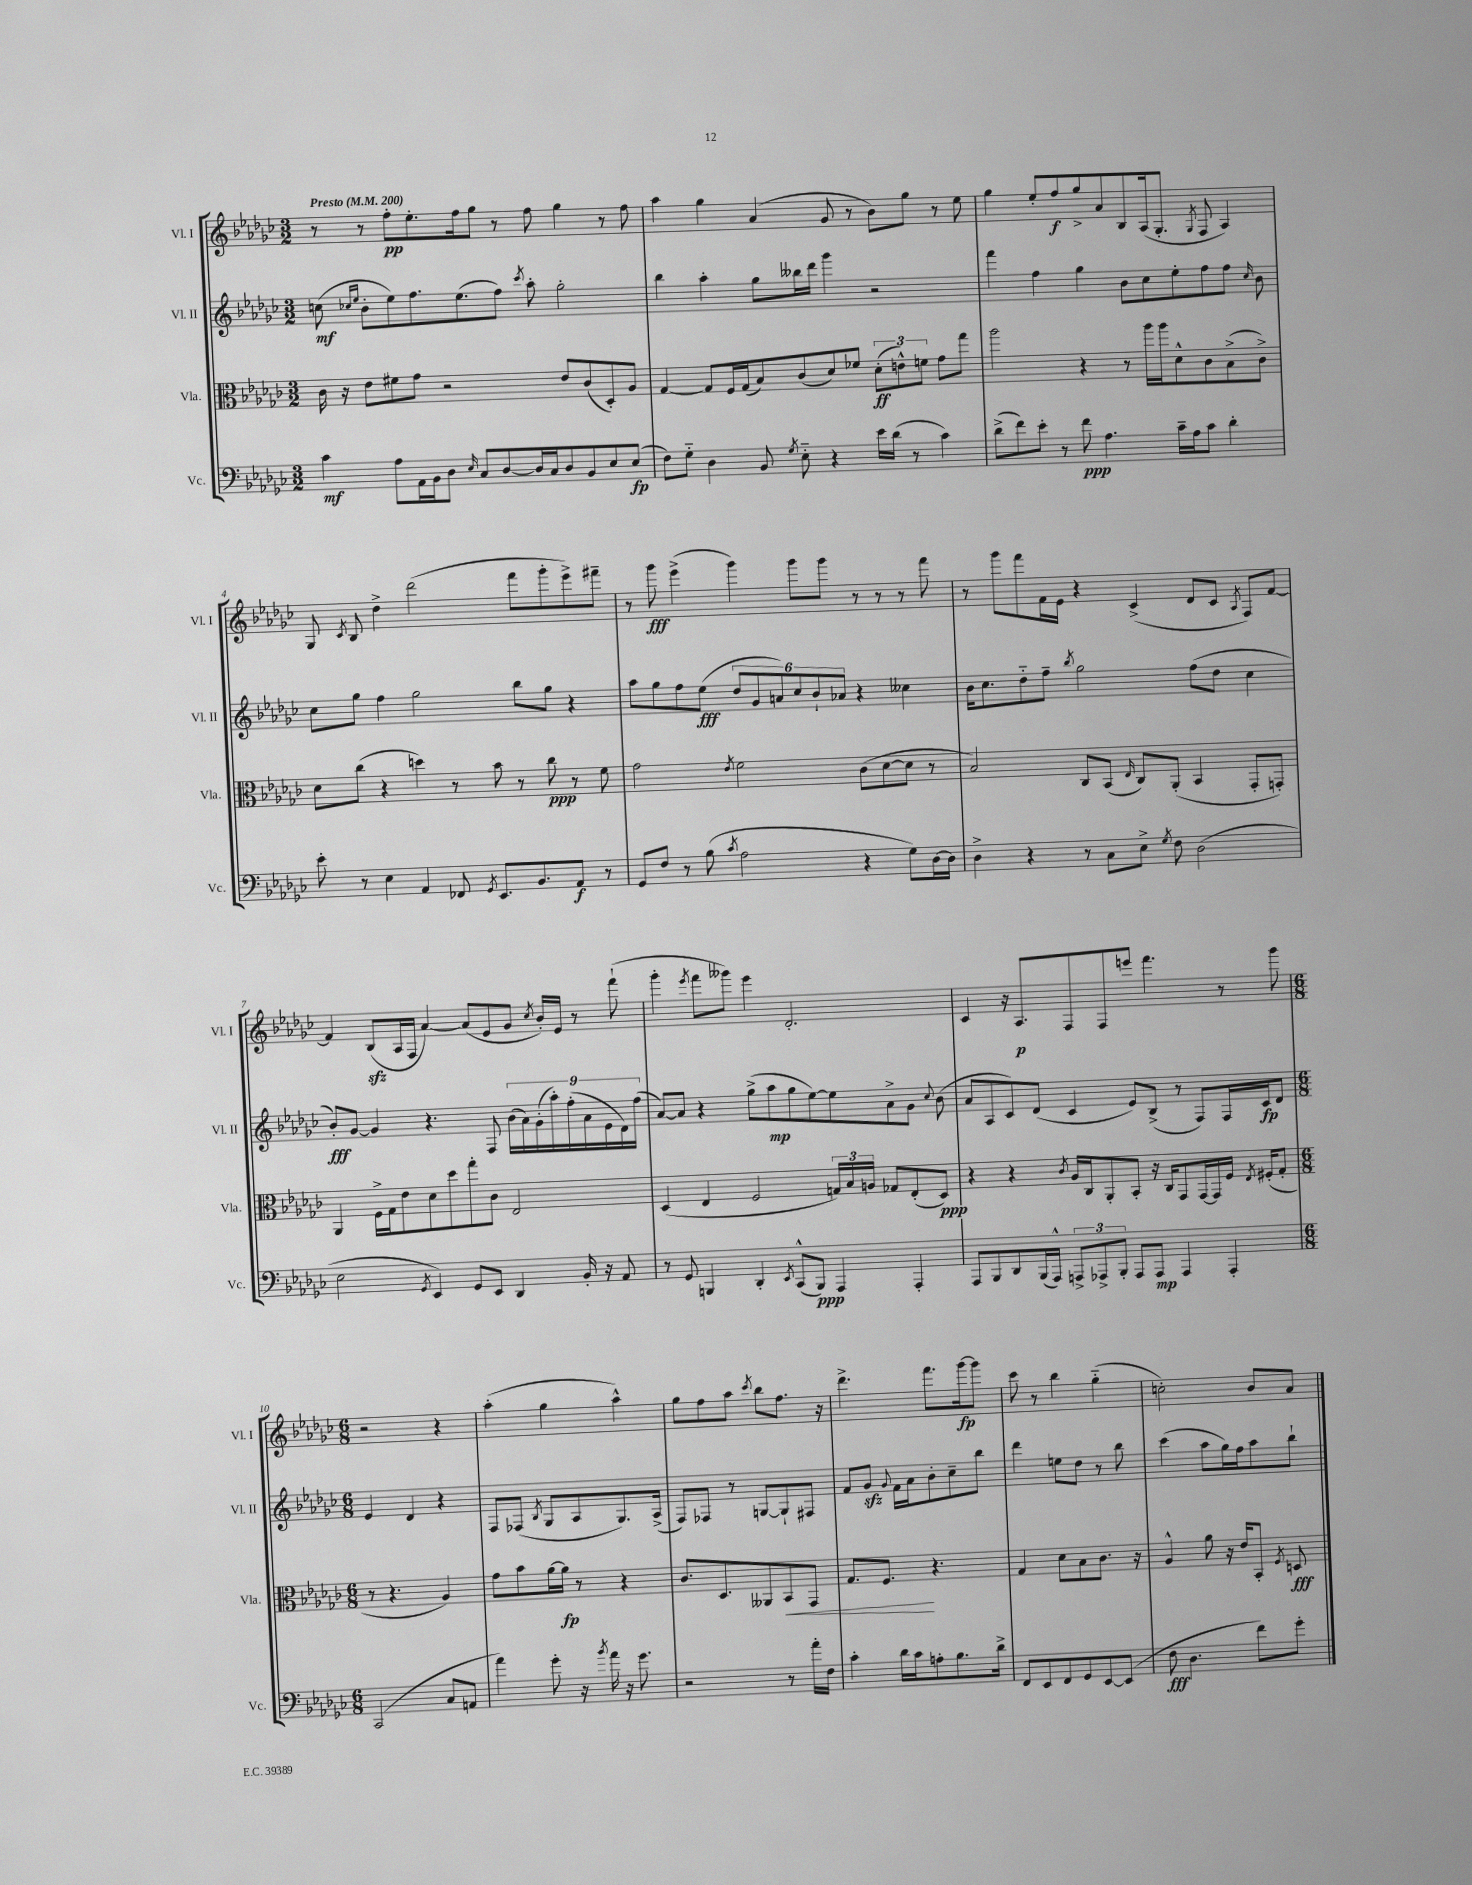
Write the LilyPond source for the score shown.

<<
\new StaffGroup <<
\new Staff = "s0" \with { instrumentName = "Vl. I" shortInstrumentName = "Vl. I" } {
    \clef treble \key ges \major \numericTimeSignature \time 3/2 \tempo "Presto" 4 = 200
    \autoBeamOff r8 r8 f''8[-.\pp ees''8.-. f''16 ges''8] r8 f''8 ges''4 r8 f''8 |
    aes''4 ges''4 aes'4( ges'8 r8 bes'8[) ges''8] r8 ees''8 |
    ges''4 ees''8[-. f''8\f ges''8-> aes'8 bes8 aes16( ges8.]-. \acciaccatura { ges8 } f8 aes4) |
    ges8 \acciaccatura { ces'8 } bes8 des''4-> des'''2( f'''8[ ges'''8-. ees'''8->) fis'''8]-- |
    r8 ges'''8\fff ees'''4->( ges'''4) ges'''8[ ges'''8] r8 r8 r8 f'''8 |
    r8 ges'''8[ f'''8 f'16 ees'16] r4 ces'4->( des'8[ ces'8] \acciaccatura { aes8 } f8[) f'8]~ |
    f'4 bes8[\sfz( aes16 f16] aes'4~) aes'8[( ees'8 ges'8] \acciaccatura { ces''8 } bes'16[-.) ees'16] r8 f'''8-!( |
    ges'''4-. \acciaccatura { ees'''8 } f'''8[ geses'''8]) ees'''4 des'2.-. |
    ces'4 r16 aes8.[\p f8 f8 e'''8] f'''4. r8 ges'''8 |
    \numericTimeSignature \time 6/8 r2 r4 |
    aes''4-.( ges''4 aes''4-^) |
    ges''8[ f''8 aes''8] \acciaccatura { ces'''8 } bes''8[ f''8.] r16 |
    des'''4.-> f'''8.[ ges'''16~\fp ges'''8] |
    ces'''8 r8 bes''4 ges''4-_( |
    c''2-.) bes'8[ aes'8] \bar "|." |
}
\new Staff = "s1" \with { instrumentName = "Vl. II" shortInstrumentName = "Vl. II" } {
    \clef treble \key ges \major \numericTimeSignature \time 3/2
    \autoBeamOff c''8\mf( \grace { ces''16[ ees''16] } bes'8[-. ees''8) f''8. ees''8.( f''8]) \acciaccatura { ces'''8 } aes''8-. ges''2-. |
    bes''4 aes''4-. ges''8[ beses''16 des'''16] ges'''4 r2 |
    f'''4 f''4 ges''4 bes'8[ ces''8 ees''8-. f''8 f''8] \grace { ces''16 } bes'8 |
    ces''8[ ges''8] f''4 ges''2 bes''8[ ges''8] r4 |
    aes''8[ ges''8 f''8 ees''8]\fff( \tuplet 6/4 { des''8[ ges'8 a'8) ces''8 bes'8-! aes'8] } r4 ceses''4 |
    bes'16[ ces''8. des''8-_ f''8]-- \acciaccatura { bes''8 } ges''2 f''8[( des''8] ces''4 |
    bes'8[-.\fff) ges'8]~ ges'4 r4. f8 \tuplet 9/8 { bes'16[( aes'16) ges'16-.( aes''16-.) f''16-.( aes'16 ees'16 des'16) f''16]( } |
    aes'8[~) aes'8] r4 ges''8[->( aes''8\mp ges''8 ees''8~) ees''8 aes'8-> ges'8] \appoggiatura { ces''8 } bes'8( |
    aes'8[ aes8 ces'8) des'8]( ces'4 ees'8[) bes8]->( r8 f8[) f16 ces'16\fp des'8] |
    \numericTimeSignature \time 6/8 ees'4 des'4 r4 |
    f8[ fes8]( \acciaccatura { bes8 } ges8[ aes8 ges8.) aes16]->( |
    f8[) fes8] r8 g8[~ g8-! fis8] |
    f'8[ ges'8]\sfz \appoggiatura { ges'8 } f'16[ aes'16 bes'8-. ces''8-- bes''8] |
    des'''4 e''8[ des''8] r8 bes''8 |
    ces'''4( aes''8[ ges''16) f''16 aes''8 bes''8]-! \bar "|." |
}
\new Staff = "s2" \with { instrumentName = "Vla." shortInstrumentName = "Vla." } {
    \clef alto \key ges \major \numericTimeSignature \time 3/2
    \autoBeamOff ces'16 r16 ees'8[ fis'8 ges'8] r2 ees'8[ ces'8( des8-.) aes8] |
    ges4~ ges8[ f16 ges16( bes8) ces'8( des'8) fes'8] \tuplet 3/2 { des'8[-.\ff( e'8-^) f'8] } ges'8[ ges''8] |
    aes''2 r4 r8 aes''16[ aes''16 des'8-^ ces'8 bes8->( ces'8]->) |
    des'8[ ces''8]( r4 d''4) r8 bes'8 r8 ces''8\ppp r8 f'8 |
    ges'2 \acciaccatura { ees'8 } f'2 ces'8[( des'8~ des'8] r8 |
    bes2) ces8[ bes,8]( \grace { ees16 } ces8[) aes,8]-.( bes,4 ges,8[-. g,8]-.) |
    aes,4 f16[-> ges16 ees'8 des'8 des''8 ges''8-. ces'8] ees2 |
    des4( ees4 f2 \tuplet 3/2 { g16[) bes16 a16] } ges8[ ees8-.( des8]\ppp) |
    r4 r4 \acciaccatura { ces'8 } aes16[ ces16 aes,8-. bes,8]-. r16 ces16[ ges,8 ges,16~ ges,16 f16] \acciaccatura { ees8 } fis16[-.( ges8]-. |
    \numericTimeSignature \time 6/8 r8 r4. aes4) |
    ges'8[ bes'8 aes'16~ aes'16]\fp r8 r4 |
    ces'8.[ des8. aeses,8 bes,8\< ges,8] |
    ges8.[ f8.]\! r4. |
    ges4 des'8[ bes8 ces'8.] r16 |
    aes4-^ aes'8 r16 ees'16[ bes,8]-. \acciaccatura { f8 } d8\fff \bar "|." |
}
\new Staff = "s3" \with { instrumentName = "Vc." shortInstrumentName = "Vc." } {
    \clef bass \key ges \major \numericTimeSignature \time 3/2
    \autoBeamOff ces'4\mf aes8[ aes,16 bes,16 des8] \grace { ees16 } ces8[ des8~ des16 ces16 des8 bes,8 ees8 ees8]\fp( |
    f8[) ges8]-_ des4 bes,8 \acciaccatura { ges8 } ees8-_ r4 ees'16[ des'16]( r8 ces'4) |
    des'8[->( f'8) ees'8]-. r8 f'8\ppp aes4. ces'16[-- aes16 ces'8] des'4-. |
    ees'8-. r8 ees4 aes,4 fes,8 \acciaccatura { ges,8 } ees,8.[ bes,8. aes,8]\f r8 |
    ges,8[ f8] r8 bes8( \acciaccatura { ces'8 } aes2 r4 ges8[) des16~ des16] |
    des4-> r4 r8 ces8[ ees8]-> \acciaccatura { ges8 } f8 des2( |
    ees2 \acciaccatura { ges,8 } ees,4) ges,8[ ees,8] des,4 bes,16-. r16 aes,8 |
    r8 ges,8 b,,4 des,4-. \acciaccatura { ees,8 } ces,8[-^( b,,8]\ppp) aes,,4 aes,,4-. |
    aes,,8[ bes,,8 des,8 bes,,16( aes,,16]-^) \tuplet 3/2 { a,,8[-> aes,,8-> bes,,8]-. } aes,,8[ aes,,8]\mp aes,,4 aes,,4-. |
    \numericTimeSignature \time 6/8 ces,2( ces8[ a,8] |
    aes'4) ges'8-. r16 \acciaccatura { bes'8 } aes'16 r16 ges'8. |
    r2 r8 aes'16[-. f16] |
    ces'4-. des'16[ ces'16 a8-. bes8. des'16]-> |
    f,8[ ees,8 f,8 ges,8 ees,8~ ees,8]( |
    f8\fff des4. f'8[) ges'8]-. \bar "|." |
}
>>
>>
